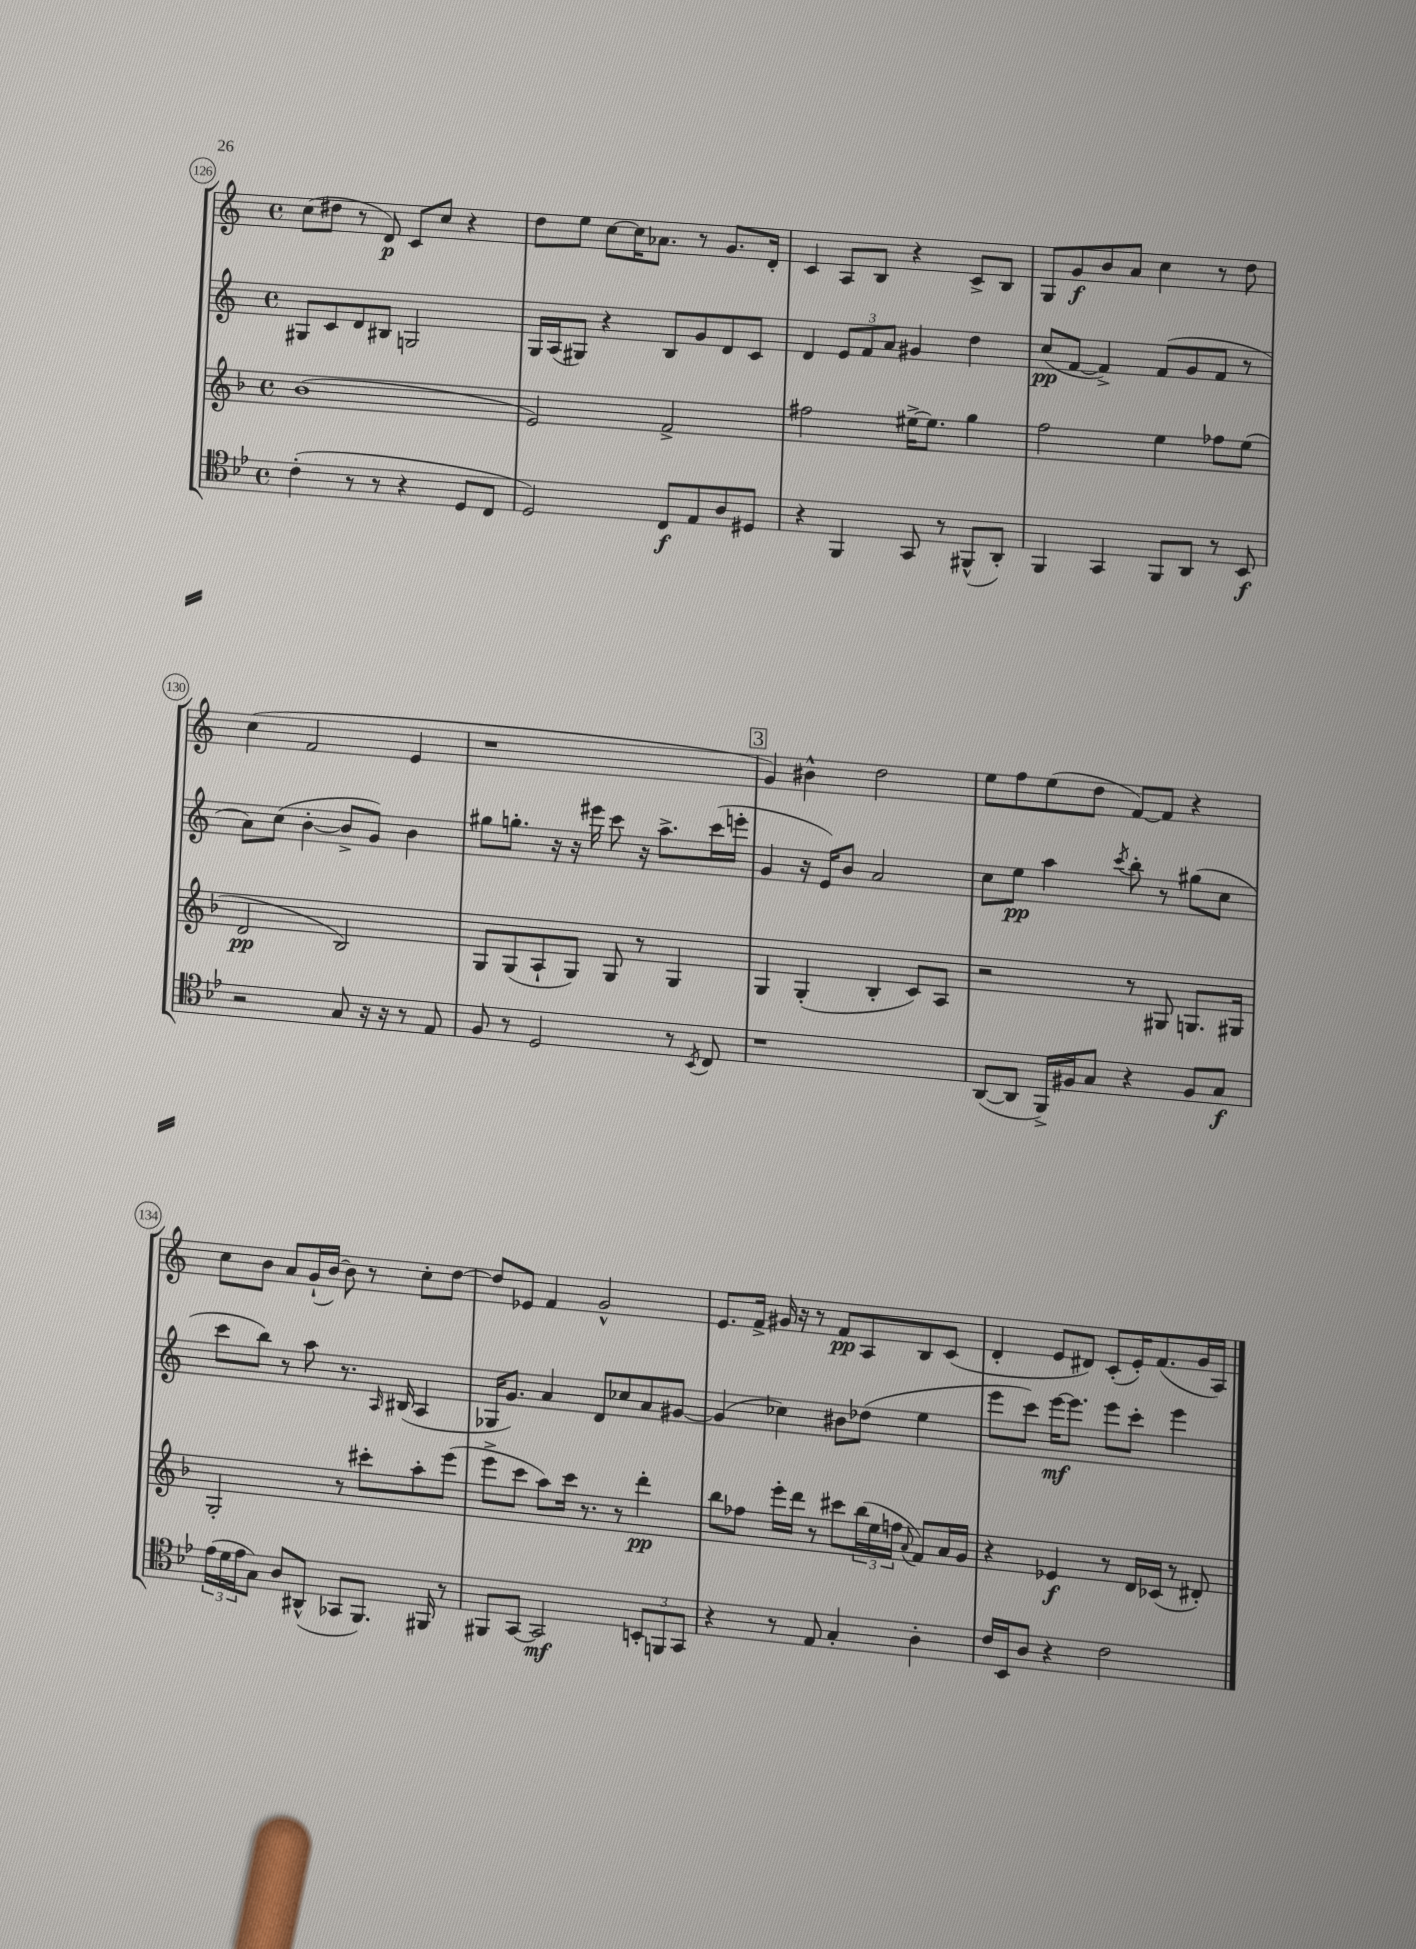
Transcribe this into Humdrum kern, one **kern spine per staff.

**kern	**dynam	**kern	**dynam	**kern	**dynam	**kern	**dynam
*part4	*part4	*part3	*part3	*part2	*part2	*part1	*part1
*staff4	*staff4	*staff3	*staff3	*staff2	*staff2	*staff1	*staff1
*clefC4	*	*clefG2	*	*clefG2	*	*clefG2	*
*k[b-e-]	*	*k[b-]	*	*k[]	*	*k[]	*
*M4/4	*	*M4/4	*	*M4/4	*	*M4/4	*
*met(c)	*	*met(c)	*	*met(c)	*	*met(c)	*
=126	=126	=126	=126	=126	=126	=126	=126
(4c'\	.	(1b-	.	8G#X/L	.	(8cc\L	.
.	.	.	.	8c/	.	8dd#X\J	.
8r	.	.	.	8d/	.	8r	.
8r	.	.	.	8B#X/J	.	8d/)	p
4r	.	.	.	2Gn/	.	8c/L	.
.	.	.	.	.	.	8cc/J	.
8D/L	.	.	.	.	.	4r	.
8C/J	.	.	.	.	.	.	.
=127	=127	=127	=127	=127	=127	=127	=127
2D/)	.	2e/)	.	16G/LL	.	8dd\L	.
.	.	.	.	(16A/J	.	.	.
.	.	.	.	8G#X/J)	.	8ee\J	.
.	.	.	.	4r	.	[8cc\L	.
.	.	.	.	.	.	16cc\K]	.
.	.	.	.	.	.	8.a-X\J	.
8C/L	f	2f^/	.	8B/L	.	.	.
8E-/	.	.	.	8g/	.	8r	.
8A/	.	.	.	8d/	.	8.g/L	.
8D#X/J	.	.	.	8c/J	.	.	.
.	.	.	.	.	.	16d'/Jk	.
=128	=128	=128	=128	=128	=128	=128	=128
4r	.	2ff#X\	.	4d/	.	4c/	.
4FF/	.	.	.	12e/L	.	8A/L	.
.	.	.	.	12f/	.	.	.
.	.	.	.	.	.	8B/J	.
.	.	.	.	12a/J	.	.	.
8GG/	.	[16ee#X^\KL	.	4g#X/	.	4r	.
.	.	8.ee#\J]	.	.	.	.	.
8r	.	.	.	.	.	.	.
(8FF#X^^/L	.	4gg\	.	4dd\	.	8c^/L	.
8AA'/J)	.	.	.	.	.	8B/J	.
=129	=129	=129	=129	=129	=129	=129	=129
4FF/	.	2ff\	.	(8cc/L	pp	8G/L	.
.	.	.	.	[8f/J	.	8g/	f
4GG/	.	.	.	4f^/])	.	8b/	.
.	.	.	.	.	.	8a/J	.
8FF/L	.	4ee\	.	(8f/L	.	4cc\	.
8AA/J	.	.	.	8g/	.	.	.
8r	.	8ff-X\L	.	8f/J	.	8r	.
8BB-/	f	(8ee\J	.	8r	.	8dd\	.
!!LO:LB:g=z
=130	=130	=130	=130	=130	=130	=130	=130
2r	.	2d/	pp	8a\L)	.	(4cc\	.
.	.	.	.	(8cc\J	.	.	.
.	.	.	.	[4b'\	.	2f/	.
8G/	.	2B-/)	.	8b^/L]	.	.	.
16r	.	.	.	8g/J)	.	.	.
16r	.	.	.	.	.	.	.
8r	.	.	.	4b\	.	4e/	.
8E-/	.	.	.	.	.	.	.
=131	=131	=131	=131	=131	=131	=131	=131
8F/	.	8G/L	.	8gg#X\L	.	1r	.
8r	.	(8G/	.	8.ggn'\J	.	.	.
2D/	.	8A`/	.	.	.	.	.
.	.	.	.	16r	.	.	.
.	.	8G/J)	.	16r	.	.	.
.	.	.	.	16eee#X\	.	.	.
.	.	8G/	.	8ccc\	.	.	.
.	.	8r	.	16r	.	.	.
.	.	.	.	8.aa^\L	.	.	.
8r	.	4G/	.	.	.	.	.
8qBB-/	.	.	.	.	.	.	.
8C/	.	.	.	(16ccc\L	.	.	.
.	.	.	.	16eeen'\JJ	.	.	.
!!LO:REH:place=s1:t=3
=132	=132	=132	=132	=132	=132	=132	=132
1r	.	4G/	.	4g/	.	4g/)	.
.	.	(4G'/	.	16r	.	4b#X^^\	.
.	.	.	.	16e/KL)	.	.	.
.	.	.	.	8b/J	.	.	.
.	.	4B-'/	.	2a/	.	2dd\	.
.	.	8c/L)	.	.	.	.	.
.	.	8A/J	.	.	.	.	.
=133	=133	=133	=133	=133	=133	=133	=133
([8AA/L	.	2r	.	8cc\L	.	8ee\L	.
8AA/J]	.	.	.	8ee\J	pp	8ff\	.
16FF^/LL)	.	.	.	4aa\	.	(8ee\	.
16F#X/J	.	.	.	.	.	.	.
8G/J	.	.	.	.	.	8dd\J	.
.	.	.	.	8qccc/	.	.	.
4r	.	8r	.	8bb'\	.	[8f/L)	.
.	.	8G#X/	.	8r	.	8f/J]	.
8F#/L	.	8.Gn/L	.	(8gg#X\L	.	4r	.
8G/J	f	.	.	8cc\J	.	.	.
.	.	16G#X/Jk	.	.	.	.	.
!!LO:LB:g=z
=134	=134	=134	=134	=134	=134	=134	=134
(24e-\LL	.	2G'/	.	8ccc\L	.	8cc\L	.
24d\	.	.	.	.	.	.	.
24e-\J	.	.	.	.	.	.	.
8G\J)	.	.	.	8bb\J)	.	8b\J	.
8A/L	.	.	.	8r	.	8a/L	.
(8AA#X^^/J	.	.	.	8aa\	.	(16g`/L	.
.	.	.	.	.	.	[16b/JJ)	.
8GG-X/L	.	8r	.	8.r	.	8b\]	.
8.FF/J)	.	8ccc#X'\L	.	.	.	8r	.
.	.	.	.	16qqA/	.	.	.
.	.	.	.	(16B#X/	.	.	.
.	.	8aa'\	.	4A/	.	8cc'\L	.
16FF#X/	.	.	.	.	.	.	.
8r	.	(8eee\J	.	.	.	[8dd\J	.
=135	=135	=135	=135	=135	=135	=135	=135
8FF#X/L	.	8eee^\L	.	16G-X/KL	.	8dd/L]	.
.	.	.	.	8.g/J)	.	.	.
[8GG/J	.	8ccc\J	.	.	.	8e-X/J	.
2GG/]	mf	8aa\L)	.	4a/	.	4f/	.
.	.	16ccc\Jk	.	.	.	.	.
.	.	8.r	.	.	.	.	.
.	.	.	.	8d/L	.	2g^^/	.
.	.	8r	.	8cc-X/	.	.	.
12BBn'/L	.	4ddd'\	pp	8a/	.	.	.
12FFn/	.	.	.	.	.	.	.
.	.	.	.	[8g#X/J	.	.	.
12GG/J	.	.	.	.	.	.	.
=136	=136	=136	=136	=136	=136	=136	=136
4r	.	8bb-\L	.	(4g#/]	.	8.e/L	.
.	.	8ff-X\J	.	.	.	.	.
.	.	.	.	.	.	16f^/Jk	.
8r	.	16eee'\LL	.	4cc-X\)	.	16g#X/	.
.	.	16ddd\JJ	.	.	.	16r	.
8E-/	.	8r	.	.	.	8r	.
4G'/	.	8ccc#X\L	.	8b#X\L	.	8f/L	pp
.	.	(24bb-\L	.	(8dd-X\J	.	8A/	.
.	.	24ee\	.	.	.	.	.
.	.	24ffn\JJ	.	.	.	.	.
.	.	8qqa/	.	.	.	.	.
4A'\	.	8f/L)	.	4ee\	.	8B/	.
.	.	16a/L	.	.	.	(8c/J	.
.	.	16g/JJ	.	.	.	.	.
=137	=137	=137	=137	=137	=137	=137	=137
16c/LL	.	4r	.	8eee\L	.	4d'/	.
16BB-/J	.	.	.	.	.	.	.
8A/J	.	.	.	8ccc\J)	.	.	.
4r	.	4e-X/	f	[16eee\KL	mf	8e/L	.
.	.	.	.	8.eee\J]	.	.	.
.	.	.	.	.	.	8d#X/J)	.
2c\	.	8r	.	8eee\L	.	(8c'/L	.
.	.	16d/LL	.	8ccc'\J	.	16e'/K)	.
.	.	(16c-X/JJ	.	.	.	(8.f/	.
.	.	8r	.	4eee\	.	.	.
.	.	8d#X'/)	.	.	.	16g/L	.
.	.	.	.	.	.	16A/JJ)	.
==	==	==	==	==	==	==	==
*-	*-	*-	*-	*-	*-	*-	*-
